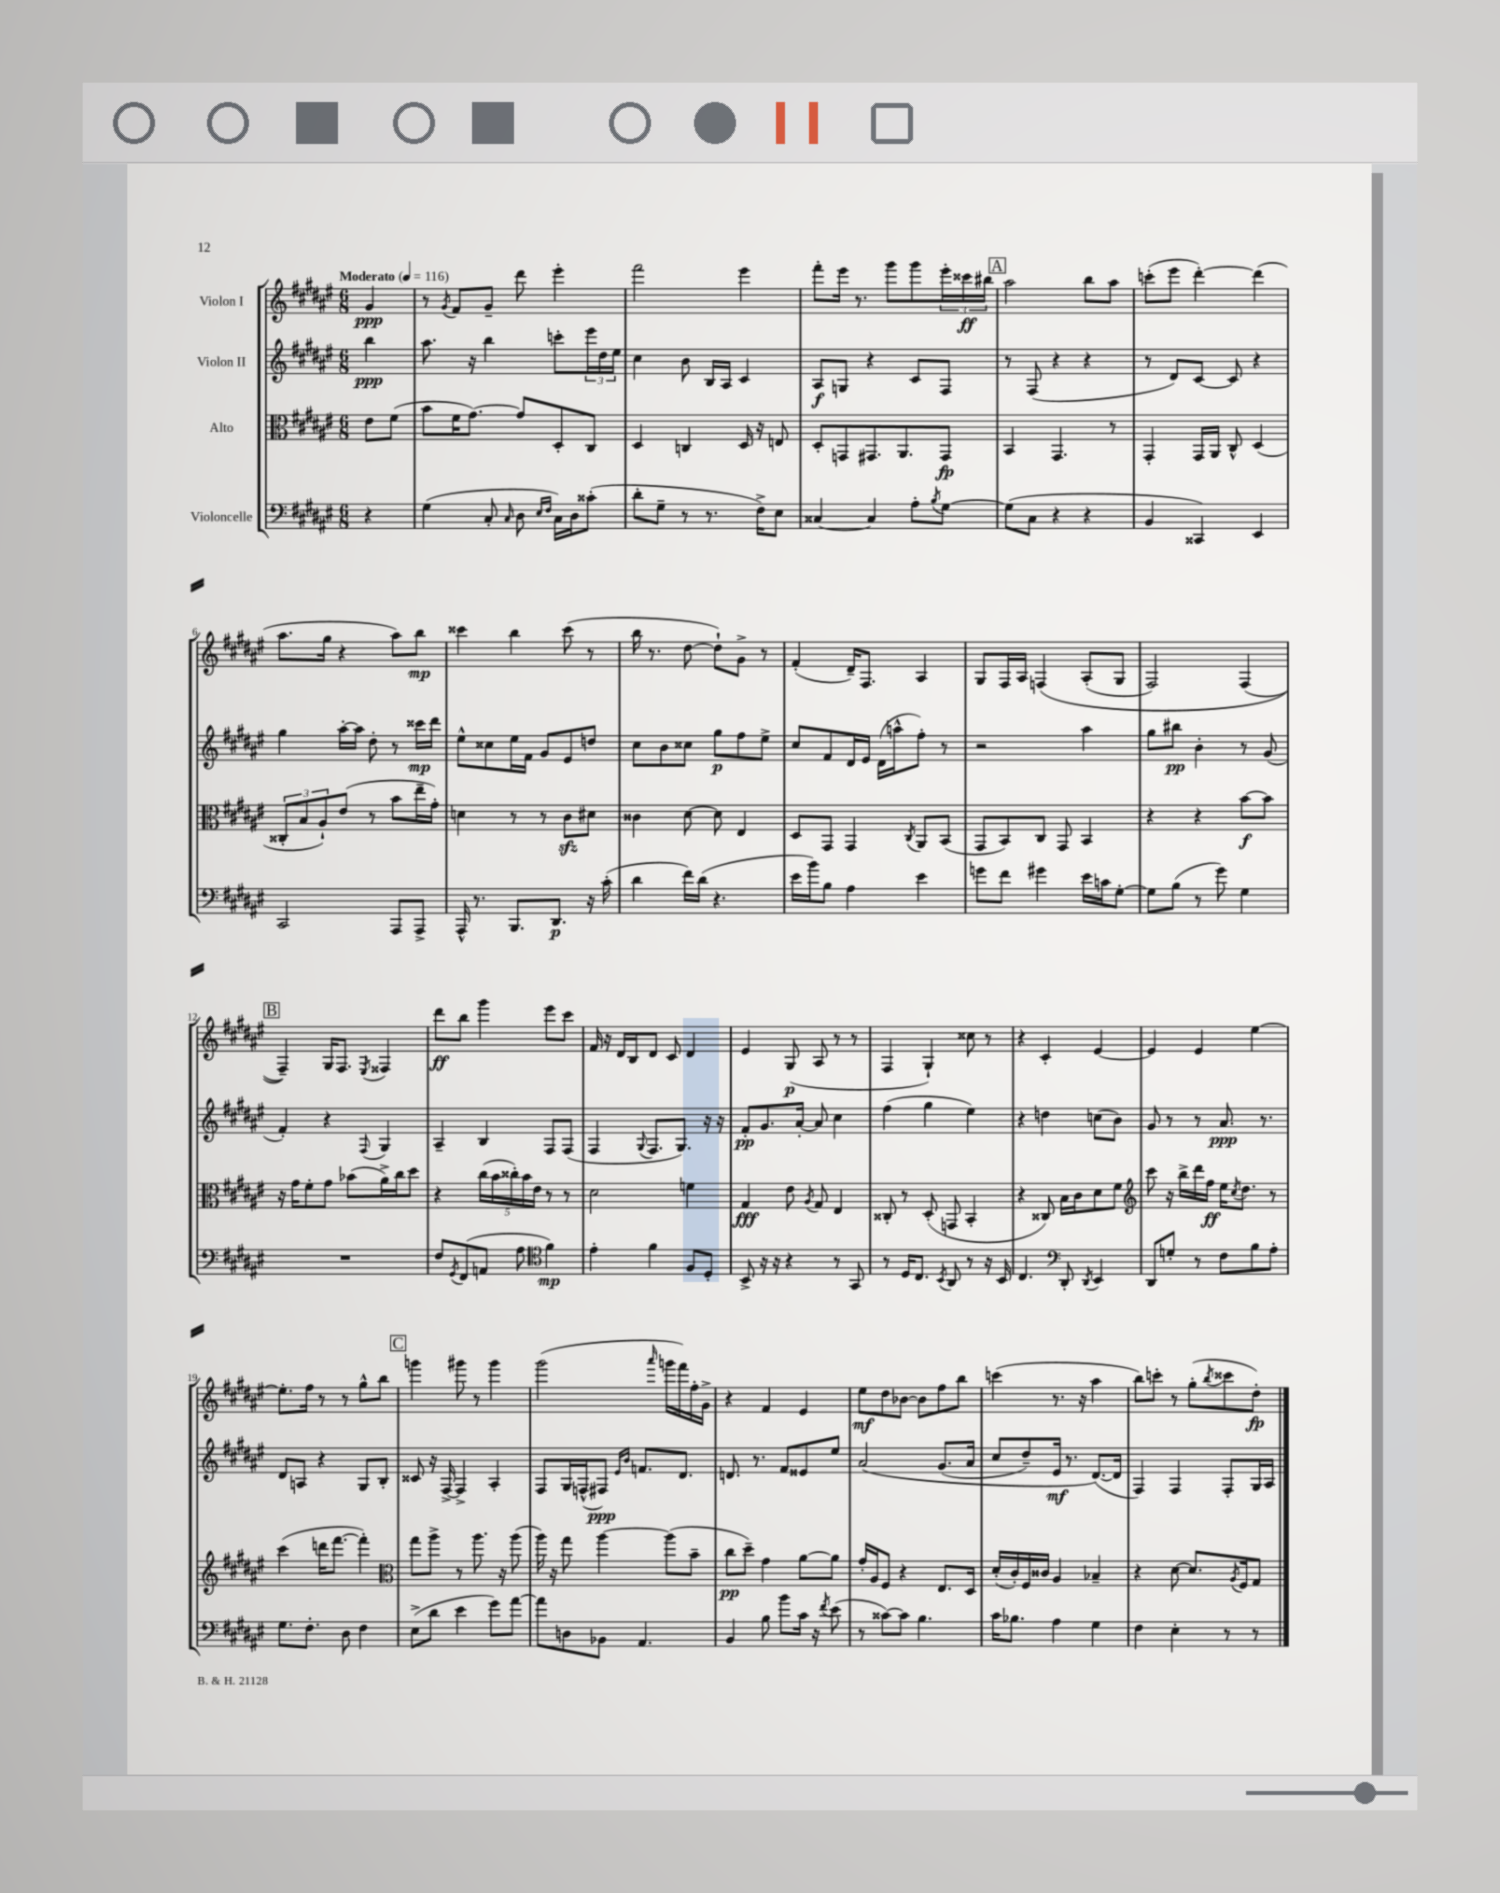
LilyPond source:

<<
\new StaffGroup <<
\new Staff = "s0" \with { instrumentName = "Violon I" } {
    \clef treble \key fis \major \numericTimeSignature \time 6/8 \partial 4 \tempo "Moderato" 4 = 116
    gis'4\ppp |
    r8 \acciaccatura { gis'8 } fis'8 gis'8-- dis'''8 eis'''4-. |
    fis'''2 eis'''4 |
    fis'''8-. eis'''16 r8. gis'''8 gis'''8 \tuplet 3/2 { eis'''16-. cisis'''16\ff bis''16 } |
    \mark \markup { \box "A" } ais''2 b''8 ais''8 |
    c'''8-.( eis'''8 dis'''4~-.) dis'''4( |
    ais''8. gis''16 r4 ais''8) b''8\mp |
    cisis'''4 b''4 cisis'''8( r8 |
    b''16 r8. dis''8~ dis''8-!) gis'8-> r8 |
    fis'4-.( dis'16--) fis8. ais4 |
    gis8 fis16 ais16 f4\( ais8-.( gis8 |
    fis2) fis4( |
    \mark \markup { \box "B" } fis4--)\) gis16 fis8. \acciaccatura { eis8 } fisis4 |
    dis'''8\ff b''8 gis'''4 eis'''8 cis'''8 |
    fis'16 r16 dis'16 b16 dis'8 cis'8 dis'4 |
    eis'4 gis8\p( ais8 r8 r8 |
    fis4 gis4-!) cisis''8 r8 |
    r4 cis'4-. eis'4~ |
    eis'4 eis'4 eis''4~ |
    eis''8.-. fis''16 r8 r8 gis''8-^ b''8 |
    \mark \markup { \box "C" } g'''4 gis'''8 r8 gis'''4 |
    gis'''2( \grace { ais'''16 } g'''16 fis'''16) fis''16-. gis'16-> |
    r4 fis'4 eis'4 |
    eis''8\mf dis''8 bes'8~ bes'8 fis''8 b''8 |
    c'''4( r8. r16 ais''4 |
    b''8) c'''8-. r8 gis''8-.( \acciaccatura { b''8 } cisis'''8 dis''8-.\fp) \bar "|." |
}
\new Staff = "s1" \with { instrumentName = "Violon II" } {
    \clef treble \key fis \major \numericTimeSignature \time 6/8 \partial 4
    b''4\ppp |
    ais''8. r16 b''4 c'''8-. \tuplet 3/2 { eis'''16 dis''16 eis''16 } |
    cis''4 b'8 b16 ais16 cis'4 |
    ais8\f g8 r4 cis'8 fis8 |
    \mark \markup { \box "A" } r8 fis8( r4 r4 |
    r8 dis'8) cis'8~ cis'8 r4 |
    gis''4 ais''16~-. ais''16 dis''8-. r8 cisis'''16\mp dis'''16 |
    eis''8-^ cisis''8 eis''16 fis'16 gis'8 eis'8 d''8 |
    cis''8 b'8 cisis''8 gis''8\p fis''8 eis''8-> |
    cis''8 fis'8 dis'16 eis'16 dis'16( a''16-^ fis''8-.) r8 |
    r2 ais''4 |
    gis''8 bis''8\pp b'4-. r8 gis'8( |
    \mark \markup { \box "B" } fis'4-.) r4 \appoggiatura { fis8 } gis4 |
    ais4-- b4 fis8 fis8( |
    fis4 \appoggiatura { gis8 } fis8. gis8.) r16 r16 |
    fis'8-.\pp gis'8. ais'16~-. ais'8 cis''4 |
    fis''4( gis''4 eis''4) |
    r4 d''4 c''8( b'8) |
    gis'8 r8 r8 ais'8.\ppp r8. |
    dis'8 a8 r4 gis8 b8-. |
    \mark \markup { \box "C" } cisis'8 r16 fis16~-> fis4-> ais4-. |
    fis8 gis16 f16-^( fis8\ppp) \grace { eis'16 b'16 } f'8. dis'8. |
    d'8. r8. fis'8 eisis'8 eis''8 |
    ais'2\( gis'8.( ais'16 |
    cis''8 dis''8--) eis'16\mf r8. dis'8.~(\) dis'16 |
    fis4) fis4 fis8-. gis16 ais16 \bar "|." |
}
\new Staff = "s2" \with { instrumentName = "Alto" } {
    \clef alto \key fis \major \numericTimeSignature \time 6/8 \partial 4
    eis'8 fis'8( |
    b'8 fis'16 gis'8.~) gis'8 dis8-. cis8 |
    dis4 c4 dis16 r16 e8 |
    dis8-. g,8 gis,8. ais,8. gis,8\fp |
    \mark \markup { \box "A" } b,4 gis,4. r8 |
    gis,4-. gis,16 ais,16 cis8-^ dis4( |
    \tuplet 3/2 { cisis8-. b8 ais8-!) } eis'8( r8 b'8 eis''16-- gis'16-.) |
    d'4 r8 r8 cis'8\sfz dis'8 |
    cisis'4 dis'8~ dis'8 eis4 |
    dis8 gis,8 gis,4 \acciaccatura { cis8 } ais,8 b,8( |
    gis,8 b,8) cis8 gis,8 b,4 |
    r4 r4 b'8~\f b'8 |
    \mark \markup { \box "B" } r16 gis'16 fis'8-. gis'8 bes'8( ais'16->) cis''16 dis''8 |
    r4 \tuplet 5/4 { cis''16( b'16 cisis''16-.) b'16 eis'16 } r8 r8 |
    dis'2 f'4 |
    gis4\fff eis'8 \acciaccatura { ais8 } gis8 eis4 |
    cisis8-. r8 dis8-.( g,8 b,4-. |
    r4 cisis8) b16 cis'16 dis'8 fis'8 |
    \clef treble cis'''8 r16 b''16-> dis'''16 fis''16\ff eis''16 \acciaccatura { cis''8 } dis''8. r8 |
    cis'''4( d'''16 fis'''8.~ fis'''4-.) |
    \mark \markup { \box "C" } \clef alto gis''8 ais''8-> r8 ais''8. r16 ais''8( |
    ais''16) r16 gis''8 ais''4~ ais''8( b'8-- |
    cis''8\pp dis''8--) gis'4 ais'8~ ais'8 |
    gis'16-. ais16 fis8 r4 eis8. dis16 |
    dis'16-.( cis'16-.) fis16 cisis'16 ais4 bes4-- |
    r4 dis'8~ dis'8. \acciaccatura { ais8 } fis16 gis8 \bar "|." |
}
\new Staff = "s3" \with { instrumentName = "Violoncelle" } {
    \clef bass \key fis \major \numericTimeSignature \time 6/8 \partial 4
    r4 |
    gis4( cis8-. \grace { cis16 } dis8 \grace { eis16 fis16 } cis16) dis16 cisis'8-.( |
    dis'8-. gis8-- r8 r8. fis16->) eis8 |
    cisis4~ cisis4 ais8-. \acciaccatura { b8 } gis8~ |
    \mark \markup { \box "A" } gis8( cis8 r4 r4 |
    b,4 cisis,4) eis,4 |
    cis,2 ais,,8 ais,,8-> |
    ais,,16-^ r8. b,,8. dis,8.\p r16 cis'16-.( |
    dis'4 fis'16) dis'16( r4. |
    eis'16 b'16) b8 ais4 eis'4 |
    g'8 fis'8 gis'4 eis'16 c'16 gis8~-. |
    gis8 b8( r8 gis'8) gis4 |
    \mark \markup { \box "B" } R2. |
    fis8 \acciaccatura { gis,8 } fis,8( a,8 ais8 \clef tenor fis'4\mp) |
    eis'4-. fis'4 fis8 dis8-. |
    b,8-> r16 r16 r4 r8 gis,8 |
    r8 dis16 cis8. \acciaccatura { b,8 } ais,8 r8 r16 b,16 |
    cis4. \clef bass dis,8-. \acciaccatura { dis,8 } eis,4 |
    dis,8 g8-. r8 fis8 b8 ais8-. |
    gis8. fis8.-. dis8 fis4 |
    \mark \markup { \box "C" } eis8->( dis'8 eis'4 gis'8) ais'8~ |
    ais'8 d8 bes,8 ais,4. |
    b,4 b8 b'8 cis'16 r16 \acciaccatura { fis'8 } eis'8( |
    r8 cisis'8~) cisis'8 b4. |
    cis'16 bes8. ais4 gis4 |
    fis4 eis4-. r8 r8 \bar "|." |
}
>>
>>
